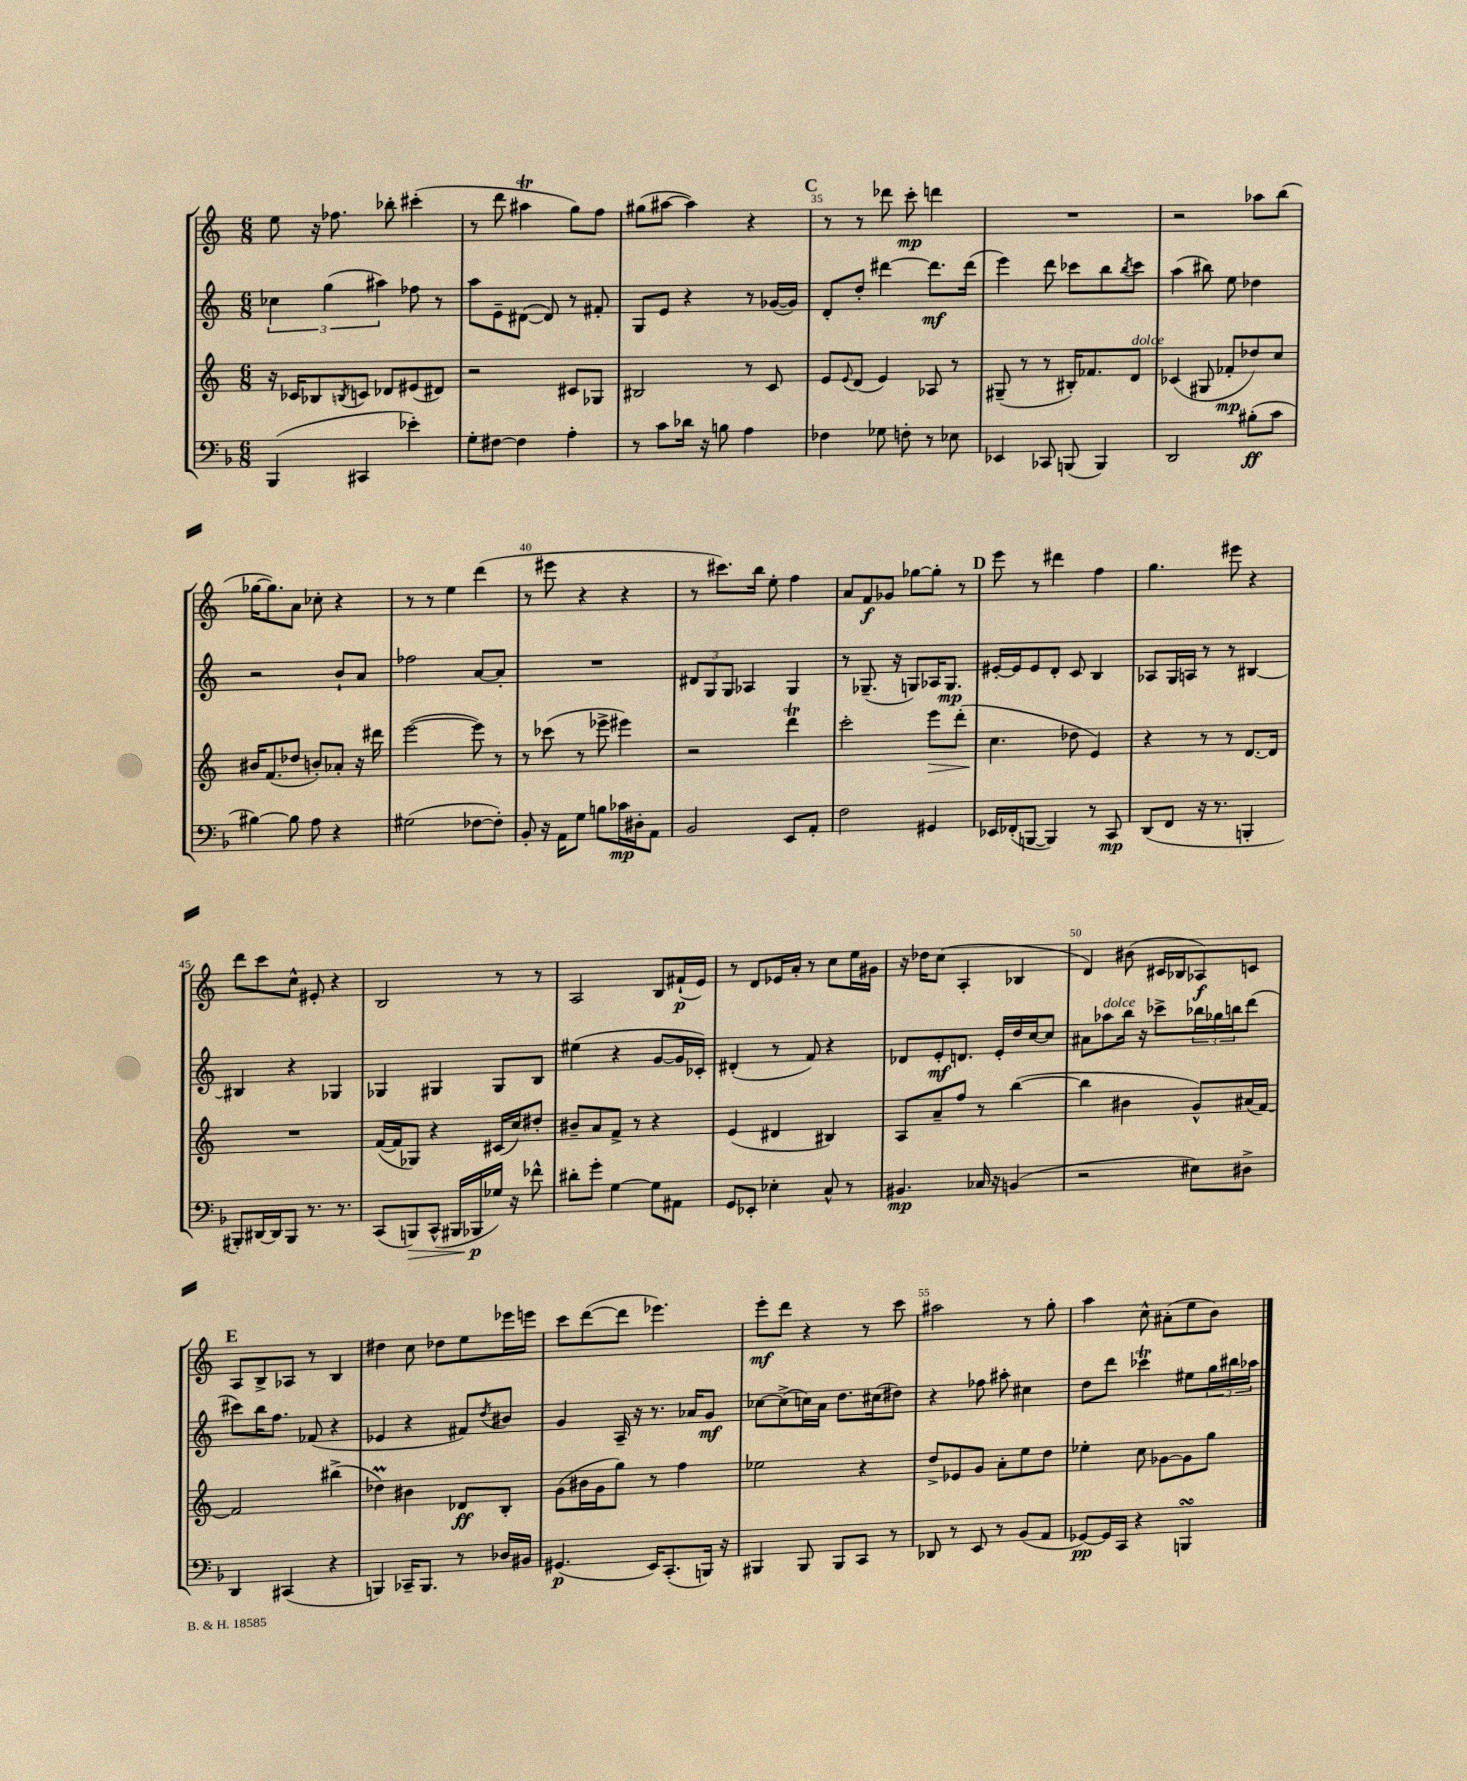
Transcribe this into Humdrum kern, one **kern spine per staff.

**kern	**kern	**kern	**kern
*staff4	*staff3	*staff2	*staff1
*clefF4	*clefG2	*clefG2	*clefG2
*k[b-]	*k[]	*k[]	*k[]
*M6/8	*M6/8	*M6/8	*M6/8
(4BBB-	16r	6cc-	8ee
.	16c-	.	.
.	8B-	.	16r
.	.	(6gg	.
.	.	.	8.ff-
.	8qB	.	.
4CC#	8c	.	.
.	.	6aa#)	.
.	8d-	.	8bb-'
4e-')	(8e#	8ff-	(4ccc#'
.	8d#)	8r	.
=	=	=	=
8G'	2r	8aa	8r
[8F#	.	8e~	8ddd
4F#]	.	([8d#	4aa#
.	.	8d#])	.
4A'	8c#	8r	8gg)
.	8G-	8f#'	8ff
=	=	=	=
8r	2B#	8G	(8gg#
8c	.	8e	[8aa#
16d-	.	4r	4aa#])
16r	.	.	.
8B	.	.	.
4A	8r	8r	4r
.	8c	([16g-	.
.	.	16g-])	.
=	=	=	=
4F-	8e	8d'	8r
.	8qqe	.	.
.	(8d	8dd'	8r
8G-	4e)	[4ddd#	8ddd-
8F'	.	.	8ccc'
8r	8A-	8.ddd#]	4ddd
8E-	8r	.	.
.	.	(16ddd#	.
=	=	=	=
4EE-	(8G#~	4eee)	2.r
.	8r	.	.
8CC-	8r	8ddd	.
(8BBB	16B#')	8ccc-	.
.	8.f-	.	.
4BBB)	.	8bb	.
.	.	8qbb	.
.	8d	8ccc-	.
=	=	=	=
2DD	(4c-	(4aa	2r
.	8G#	8bb#)	.
.	8f-'	8ee	.
(8B#'	8dd-)	4dd-	8aa-
8c	8cc	.	(8bb
=	=	=	=
[4B#)	16b#	2r	[16gg-
.	(8.f	.	8.gg-])
8B#]	8dd-	.	8a
8A	8b')	.	8cc-'
4r	8a-'	8b`	4r
.	16r	8a	.
.	16ddd#	.	.
=	=	=	=
(2G#	([2eee	2ff-	8r
.	.	.	8r
.	.	.	4ee
[8F-	8eee])	[8a	(4ddd
8F-'])	8r	8a']	.
=	=	=	=
8BB-'	8r	2.r	8r
16r	(8ccc-	.	8eee#
16AA	.	.	.
8G	8r	.	4r
8B	8eee-^	.	.
16c-	4eee#)	.	4r
16D#'	.	.	.
8AA	.	.	.
=	=	=	=
2BB-	2r	12d#	8r
.	.	12G	.
.	.	.	8.ccc#)
.	.	12G	.
.	.	4A-	.
.	.	.	16bb
.	.	.	8ee'
8EE	4ddd	4G	4ff
8AA'	.	.	.
=	=	=	=
2F	2ccc'	8r	8a
.	.	(8.G-~	8f
.	.	.	8g-
.	.	16r	.
.	.	8G)	[8gg-
4GG#	8eee	16A-	8gg-']
.	.	8.G	.
.	(8ddd'	.	8r
=	=	=	=
16EE-	4.cc	[16e#'	8eee
(16FF-'	.	16e#]	.
[8BBB	.	8e#	8r
4BBB])	.	8d'	4ddd#
.	8dd-	8c	.
8r	4e)	4B	4ff
8CC	.	.	.
=	=	=	=
(8DD	4r	8A-	4.gg
8FF	.	16G	.
.	.	16A	.
16r	8r	8r	.
8.r	.	.	.
.	8r	8r	8eee#
4BBB'	[8.d	[4B#	4r
.	16d]	.	.
=	=	=	=
8BBB#')	2.r	4B#]	8ddd
[16DD#	.	.	8ccc
16DD#]	.	.	.
8BBB#	.	4r	8cc^^
8.r	.	.	8e#'
.	.	4G-	4r
8.r	.	.	.
=	=	=	=
(8CC	([16f	4G-	2B
.	16f]	.	.
8BBB)	8G-)	.	.
(8CC^^	4r	4G#	.
16BBB#	.	.	.
16BBB-	.	.	.
16G-)	(16c#	8G#	8r
16r	16cc)	.	.
8f-^^	8dd#'	8B	8r
=	=	=	=
8d#'	8b#~	(4ee#	2A
8g'	8a	.	.
[4G	8f^	4r	.
.	8r	.	.
8G]	4r	[8g	8B
8AA#	.	16g]	(16f#`
.	.	16c-')	16e)
=	=	=	=
8GG	(4e	(4d#'	8r
8EE-'	.	.	8d
4E-'	4d#	8r	16e-
.	.	.	16a'
.	.	8f)	8r
8C^^	4B#)	4r	8cc
8r	.	.	16ee
.	.	.	16g#
=	=	=	=
4.BB#	8A	8d-	16r
.	.	.	16dd-
.	8a~	8e'	(8cc
.	8ff	8.d	4A'
16C-	8r	.	.
16r	.	16e'	.
(4BB	([4bb	16dd	4B-
.	.	[16cc	.
.	.	8cc]	.
=	=	=	=
2r	4bb]	8a#	4d)
.	.	8aa-	.
.	4b#	16bb	(8b#
.	.	16r	.
.	.	8ccc-^	16c#
.	.	.	16B-
8E#)	8g^^)	24bb-	8A-)
.	.	24gg-	.
.	.	24bb	.
8D#^	(16a#	(8ddd	8c
.	[16f)	.	.
=	=	=	=
4DD	2f]	8ccc#)	8A
.	.	16bb	8B^
.	.	8.ff	.
(4CC#	.	.	8A-
.	.	(8f-	8r
4r	(4bb#^	4r	4B
=	=	=	=
4BBB)	4dd-)	4e-	4dd#
16CC-~	4b#	4r	8cc
8.BBB	.	.	.
.	.	.	8dd-
8r	8d-	8f#)	8ee
.	.	8qdd	.
16D-	8B'	8b#	16eee-
16BB#	.	.	16eee
=	=	=	=
(4.GG#	(8g	4g	8ccc
.	16b#	.	([8ddd
.	16g	.	.
.	8gg)	16A~	8ddd]
.	.	16r	.
16EE)	8r	8.r	4.eee-)
(8.CC'	.	.	.
.	4ff	.	.
.	.	16a-	.
16BBB)	.	8g	.
16r	.	.	.
=	=	=	=
4BBB#	2ee-	[8cc-	8eee'
.	.	(8cc-^]	8ddd
8BBB#	.	16cc)	4r
.	.	16a	.
8BBB#	.	8.dd	.
8CC	4r	.	8r
.	.	(16cc#	.
8r	.	8dd#)	8ccc
=	=	=	=
8DD-	8dd^	4r	2aa#
8r	8e-	.	.
8EE	8g	8ff-	.
8r	8a'	8aa#'	.
(8BB-	8ee	4cc#	8r
8AA	8dd	.	8gg'
=	=	=	=
[8GG-)	4ee-'	8dd	4aa
16GG-]	.	8ddd	.
16CC	.	.	.
4r	8cc	4ccc-	8cc^^
.	[8g-	.	(8a#'
4BBB	8g-]	8ee#	8ee
.	8gg	24gg	8b)
.	.	24bb#	.
.	.	24aa-	.
==	==	==	==
*-	*-	*-	*-
